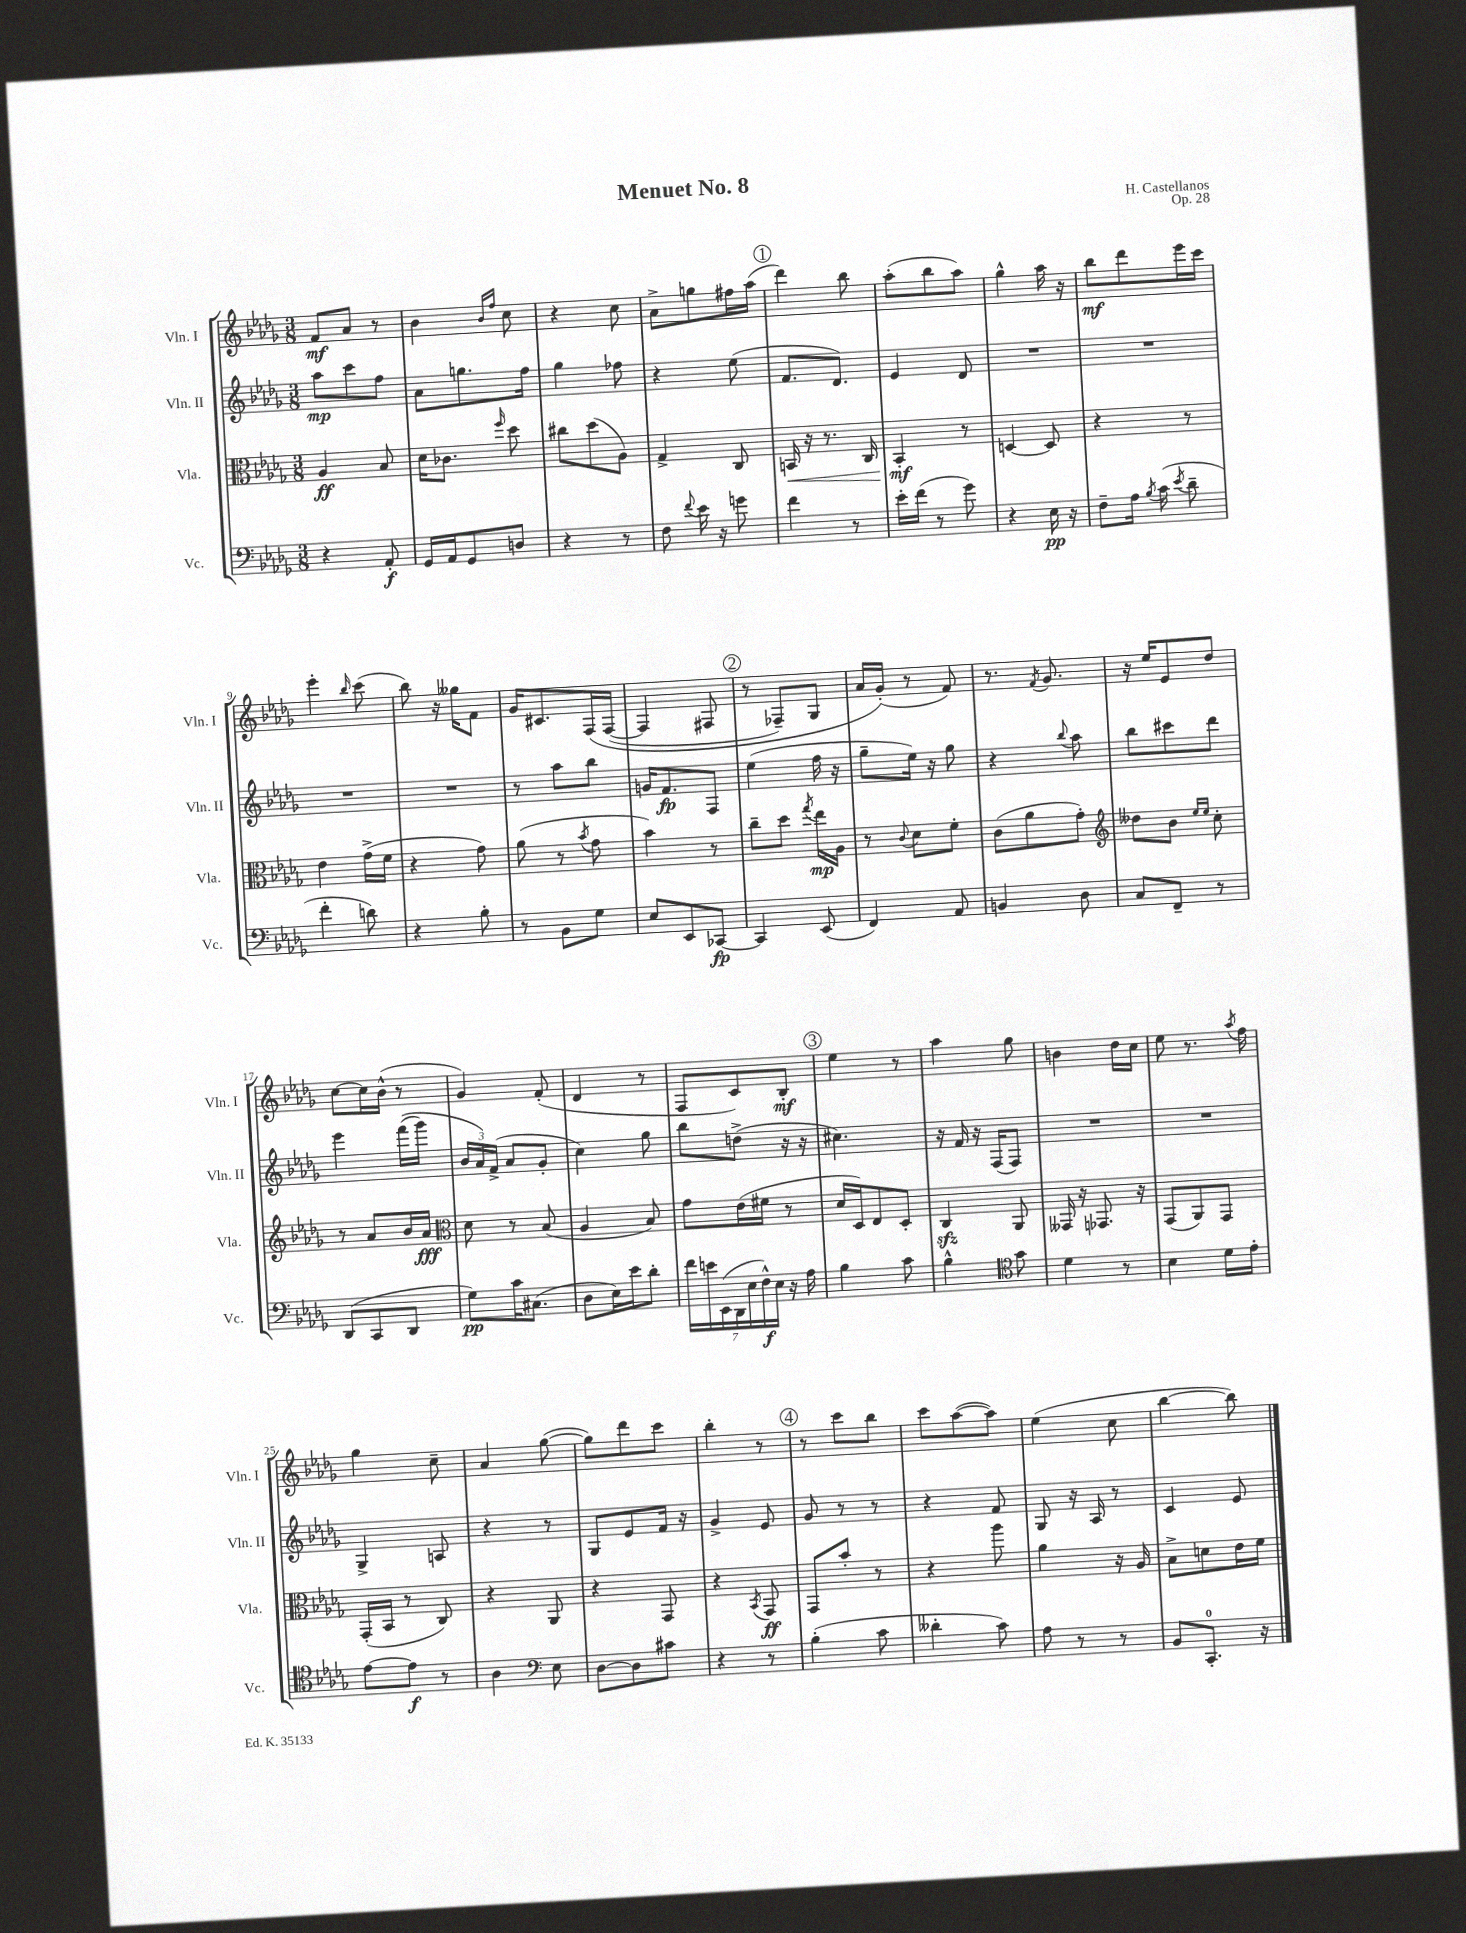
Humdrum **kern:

**kern	**dynam	**kern	**dynam	**kern	**dynam	**kern	**dynam
*part4	*part4	*part3	*part3	*part2	*part2	*part1	*part1
*staff4	*staff4	*staff3	*staff3	*staff2	*staff2	*staff1	*staff1
*I"Vc.	*	*I"Vla.	*	*I"Vln. II	*	*I"Vln. I	*
*I'Vc.	*	*I'Vla.	*	*I'Vln. II	*	*I'Vln. I	*
*clefF4	*	*clefC3	*	*clefG2	*	*clefG2	*
*k[b-e-a-d-g-]	*	*k[b-e-a-d-g-]	*	*k[b-e-a-d-g-]	*	*k[b-e-a-d-g-]	*
*M3/8	*	*M3/8	*	*M3/8	*	*M3/8	*
=1	=1	=1	=1	=1	=1	=1	=1
4r	.	4A-/	ff	8aa-\L	mp	8f/L	mf
.	.	.	.	8ccc\	.	8a-/J	.
8AA-'/	f	8B-/	.	8ff\J	.	8r	.
=2	=2	=2	=2	=2	=2	=2	=2
16GG-/LL	.	16d-\KL	.	8a-\L	.	4b-\	.
16AA-/J	.	8.c-X\J	.	.	.	.	.
8GG-/	.	.	.	8.ggn\	.	.	.
.	.	.	.	.	.	16qqb-/LL	.
.	.	16qqff/	.	.	.	16qqff/JJ	.
8Dn/J	.	8dd-\	.	.	.	8cc\	.
.	.	.	.	16ff\Jk	.	.	.
=3	=3	=3	=3	=3	=3	=3	=3
4r	.	8cc#X\L	.	4gg-\	.	4r	.
.	.	(8dd-\	.	.	.	.	.
8r	.	8A-\J)	.	8ff-X\	.	8cc\	.
=4	=4	=4	=4	=4	=4	=4	=4
8F\	.	4G-^/	.	4r	.	8a-^\L	.
8qqf/	.	.	.	.	.	.	.
16e-\	.	.	.	.	.	8ggn\	.
16r	.	.	.	.	.	.	.
8gn\	.	8C/	.	(8ee-\	.	16ff#X\L	.
.	.	.	.	.	.	(16aa-\JJ	.
!!LO:REH:place=s1:t=1
=5	=5	=5	=5	=5	=5	=5	=5
!	!	!	!LO:HP:b	!	!	!	!
4f\	.	16BBn/	<	8.f/L	.	4ddd-\)	.
.	.	16r	.	.	.	.	.
.	.	8.r	.	.	.	.	.
.	.	.	.	8.d-/J)	.	.	.
8r	.	.	.	.	.	8bb-\	.
.	.	16C/	.	.	.	.	.
=6	=6	=6	=6	=6	=6	=6	=6
16e-'\LL	.	4BB-'/	mf	4e-/	.	(8aa-'\L	.
(16f\JJ	.	.	.	.	.	.	.
8r	.	.	.	.	.	8bb-\	.
8g-\)	.	8r	[	8d-/	.	8aa-\J)	.
=7	=7	=7	=7	=7	=7	=7	=7
4r	.	[4Dn/	.	4.r	.	4gg-^^\	.
16E-\	pp	8D/]	.	.	.	16aa-\	.
16r	.	.	.	.	.	16r	.
=8	=8	=8	=8	=8	=8	=8	=8
8F~\L	.	4r	.	4.r	.	8bb-\L	mf
16A-\Jk	.	.	.	.	.	8ddd-\	.
8qB-/	.	.	.	.	.	.	.
(16c\	.	.	.	.	.	.	.
8qe-/	.	.	.	.	.	.	.
8d-~\	.	8r	.	.	.	16eee-\L	.
.	.	.	.	.	.	16ccc\JJ	.
!!LO:LB:g=z
=9	=9	=9	=9	=9	=9	=9	=9
4f'\	.	4e-\	.	4.r	.	4eee-'\	.
.	.	.	.	.	.	16qqbb-/	.
8dn\)	.	(16g-^\LL	.	.	.	(8ccc\	.
.	.	16f\JJ	.	.	.	.	.
=10	=10	=10	=10	=10	=10	=10	=10
4r	.	4r	.	4.r	.	8bb-\)	.
.	.	.	.	.	.	16r	.
.	.	.	.	.	.	16gg--X\KL	.
8B-'\	.	8g-\)	.	.	.	8f\J	.
=11	=11	=11	=11	=11	=11	=11	=11
8r	.	(8a-\	.	8r	.	16g-/KL	.
.	.	.	.	.	.	8.c#X/	.
8BB-\L	.	8r	.	8aa-\L	.	.	.
.	.	8qb-/	.	.	.	.	.
8G-\J	.	8g-\	.	8bb-\J	.	(16F/L	.
.	.	.	.	.	.	([16F/JJ	.
=12	=12	=12	=12	=12	=12	=12	=12
8E-/L	.	4b-\)	.	16gn/KL	.	4F/]	.
.	.	.	.	8.f/	fp	.	.
8EE-/	.	.	.	.	.	.	.
[8CC-X/J	fp	8r	.	8F/J	.	8F#X/	.
!!LO:REH:place=s1:t=2
=13	=13	=13	=13	=13	=13	=13	=13
4CC-/]	.	8cc~\L	.	(4ee-\	.	8r	.
.	.	8dd-\J	.	.	.	8F-X~/L)	.
.	.	8qgg-/	.	.	.	.	.
(8EE-/	.	16ee-\LL	mp	16ff\	.	8G-/J	.
.	.	16A-\JJ	.	16r	.	.	.
=14	=14	=14	=14	=14	=14	=14	=14
4FF/)	.	8r	.	8gg-~\L	.	16a-/LL	.
.	.	.	.	.	.	(16g-'/JJ)	.
.	.	8qqc/	.	.	.	.	.
.	.	8d-\L	.	16ee-\Jk)	.	8r	.
.	.	.	.	16r	.	.	.
8AA-/	.	8f'\J	.	8gg-\	.	8f/)	.
=15	=15	=15	=15	=15	=15	=15	=15
4BBn/	.	(8c\L	.	4r	.	8.r	.
.	.	8a-\	.	.	.	.	.
.	.	.	.	.	.	8qf/	.
.	.	.	.	.	.	8.g-/	.
.	.	.	.	8qqbb-/	.	.	.
8D-\	.	8g-'\J)	.	8aa-\	.	.	.
=16	=16	=16	=16	=16	=16	=16	=16
*	*	*clefG2	*	*	*	*	*
8C/L	.	8dd--X\L	.	8bb-\L	.	16r	.
.	.	.	.	.	.	16ee-/KL	.
8FF~/J	.	8b-\J	.	8ccc#X\	.	8e-/	.
.	.	16qqee-/LL	.	.	.	.	.
.	.	16qqee-/JJ	.	.	.	.	.
8r	.	8cc'\	.	8ddd-\J	.	8dd-/J	.
!!LO:LB:g=z
=17	=17	=17	=17	=17	=17	=17	=17
(8DD-/L	.	8r	.	4eee-\	.	[8cc\L	.
8CC/	.	8a-/L	.	.	.	16cc\L]	.
.	.	.	.	.	.	(16b-^^\JJ	.
8DD-/J	.	16b-/L	.	((16fff\LL	.	8r	.
.	.	16a-/JJ	fff	16ggg-\JJ)	.	.	.
=18	=18	=18	=18	=18	=18	=18	=18
*	*	*clefC3	*	*	*	*	*
8G-\L)	pp	8d-\	.	24b-/LL	.	4g-/)	.
.	.	.	.	24a-/)	.	.	.
.	.	.	.	(24f^/JJ	.	.	.
16c\K	.	8r	.	8a-/L	.	.	.
(8.C#X\J	.	.	.	.	.	.	.
.	.	(8B-/	.	8g-'/J	.	(8f'/	.
=19	=19	=19	=19	=19	=19	=19	=19
8D-\L	.	4A-/	.	4cc\)	.	4d-/	.
16E-\L)	.	.	.	.	.	.	.
16e-\J	.	.	.	.	.	.	.
8d-'\J	.	8B-/)	.	8gg-\	.	8r	.
=20	=20	=20	=20	=20	=20	=20	=20
28f\LL	.	8g-\L	.	8bb-\L	.	8F/L	.
28en\	.	.	.	.	.	.	.
(28EE-\	.	.	.	.	.	.	.
28DD-\	.	.	.	.	.	.	.
.	.	(16e-\L	.	(8ddn^\J	.	8c/)	.
28E-\	.	.	.	.	.	.	.
28F^^\)	f	.	.	.	.	.	.
.	.	16f#X\JJ	.	.	.	.	.
28E-\JJ	.	.	.	.	.	.	.
16r	.	8r	.	16r	.	8B-'/J	mf
16A-\	.	.	.	16r	.	.	.
!!LO:REH:place=s1:t=3
=21	=21	=21	=21	=21	=21	=21	=21
4B-\	.	16d-/LL	.	4.cc#X\)	.	4ee-\	.
.	.	16D-/J)	.	.	.	.	.
.	.	8E-/	.	.	.	.	.
8c\	.	8D-'/J	.	.	.	8r	.
=22	=22	=22	=22	=22	=22	=22	=22
4B-^^\	.	4Czz/	.	16r	.	4aa-\	.
.	.	.	.	16f/	.	.	.
.	.	.	.	16r	.	.	.
.	.	.	.	(16F/KL	.	.	.
*clefC4	*	*	*	*	*	*	*
8g-\	.	8AA-/	.	8F/J)	.	8gg-\	.
=23	=23	=23	=23	=23	=23	=23	=23
4d-\	.	16GG--X/	.	4.r	.	4bn\	.
.	.	16r	.	.	.	.	.
.	.	8.GG-X/	.	.	.	.	.
8r	.	.	.	.	.	16dd-\LL	.
.	.	16r	.	.	.	16cc\JJ	.
=24	=24	=24	=24	=24	=24	=24	=24
4B-\	.	(8GG-/L	.	4.r	.	8ee-\	.
.	.	8AA-/)	.	.	.	8.r	.
16d-\LL	.	8GG-/J	.	.	.	.	.
.	.	.	.	.	.	8qaa-/	.
16e-'\JJ	.	.	.	.	.	16ff\	.
!!LO:LB:g=z
=25	=25	=25	=25	=25	=25	=25	=25
[8e-\L	.	(16GG-'/LL	.	4G-^/	.	4gg-\	.
.	.	16BB-/JJ	.	.	.	.	.
8e-\J]	f	8r	.	.	.	.	.
8r	.	8C/)	.	8An/	.	8cc~\	.
=26	=26	=26	=26	=26	=26	=26	=26
4A-\	.	4r	.	4r	.	4a-/	.
*clefF4	*	*	*	*	*	*	*
8E-\	.	8AA-/	.	8r	.	([8gg-\	.
=27	=27	=27	=27	=27	=27	=27	=27
[8D-\L	.	4r	.	8G-/L	.	8gg-\L])	.
8D-\]	.	.	.	8e-/	.	8ddd-\	.
8c#X\J	.	8GG-/	.	16f/Jk	.	8ccc\J	.
.	.	.	.	16r	.	.	.
=28	=28	=28	=28	=28	=28	=28	=28
4r	.	4r	.	4g-^/	.	4bb-'\	.
.	.	8qBB-/	.	.	.	.	.
8r	.	8GG-/	ff	8e-/	.	8r	.
!!LO:REH:place=s1:t=4
=29	=29	=29	=29	=29	=29	=29	=29
(4B-'\	.	8GG-/L	.	8g-/	.	8r	.
.	.	8b-'/J	.	8r	.	8ccc\L	.
8c\	.	8r	.	8r	.	8bb-\J	.
=30	=30	=30	=30	=30	=30	=30	=30
4d--X'\	.	4r	.	4r	.	8ccc\L	.
.	.	.	.	.	.	([8aa-\	.
8c\)	.	8aa-\	.	8f/	.	8aa-\J])	.
=31	=31	=31	=31	=31	=31	=31	=31
8A-\	.	4a-\	.	8G-/	.	(4ee-\	.
8r	.	.	.	16r	.	.	.
.	.	.	.	16A-/	.	.	.
8r	.	16r	.	8r	.	8cc\	.
.	.	16A-/	.	.	.	.	.
=32	=32	=32	=32	=32	=32	=32	=32
8BB-/L	.	8B-^\L	.	4c/	.	[4bb-\	.
8.CC'/J	.	8dn\	.	.	.	.	.
.	.	16e-\L	.	8e-/	.	8bb-\])	.
16r	.	16f\JJ	.	.	.	.	.
==	==	==	==	==	==	==	==
*-	*-	*-	*-	*-	*-	*-	*-
